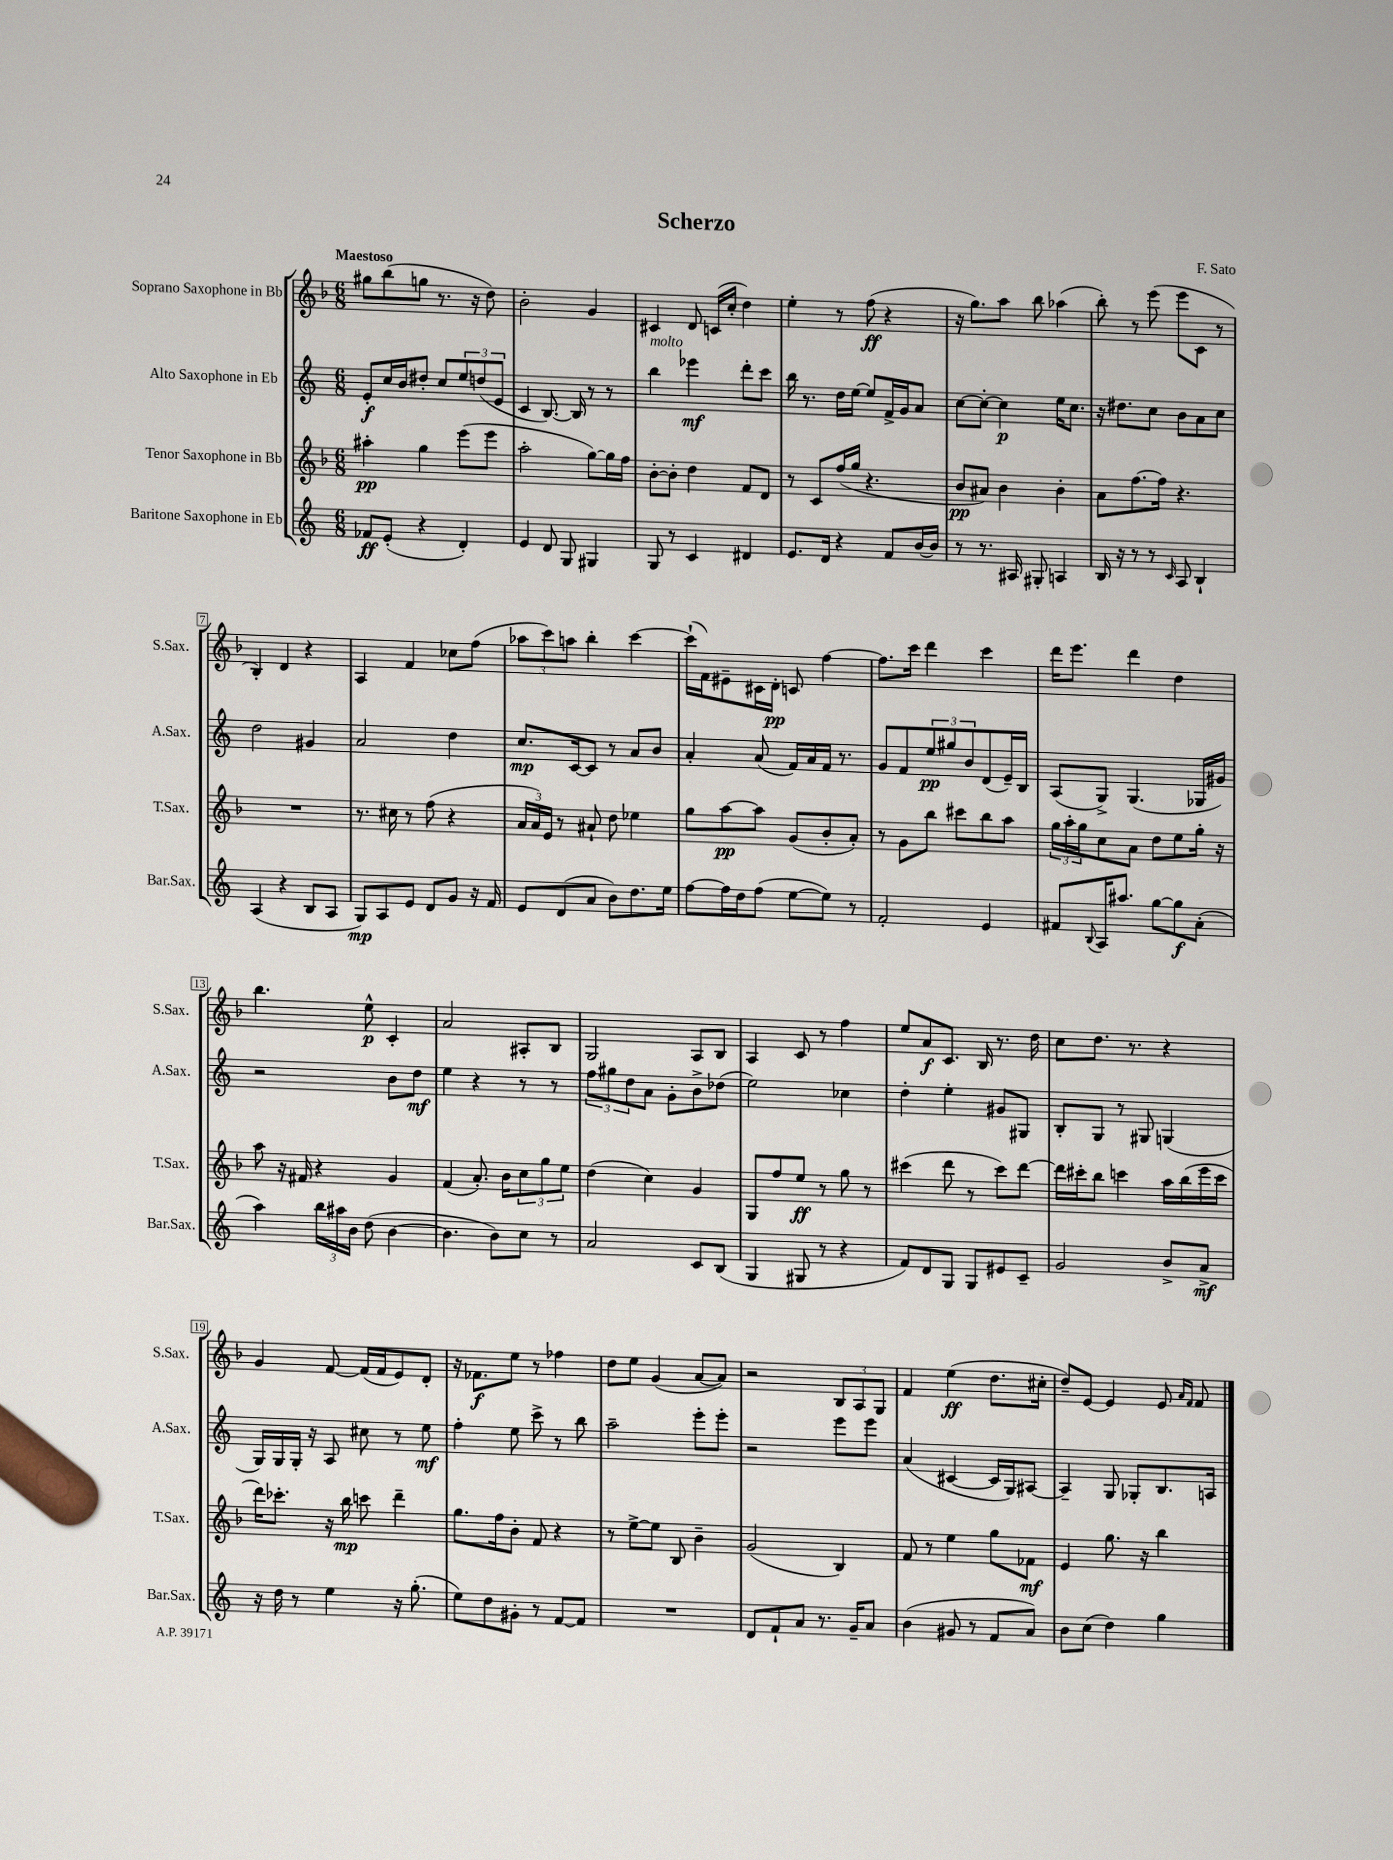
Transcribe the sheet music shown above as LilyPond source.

\header { title = "Scherzo" composer = "F. Sato" }
<<
\new StaffGroup <<
\new Staff = "s0" \with { instrumentName = "Soprano Saxophone in Bb" shortInstrumentName = "S.Sax." } {
    \clef treble \key f \major \numericTimeSignature \time 6/8 \tempo "Maestoso"
    gis''8 bes''8( g''8 r8. r16 d''8) |
    bes'2-. g'4 |
    cis'4 d'8 c'16( c''16-. d''4) |
    e''4-. r8 f''8\ff( r4 |
    r16 g''8.) a''8 bes''8 aes''4( |
    bes''8-.) r8 e'''8( e'''8 c'8 r8 |
    bes4-.) d'4 r4 |
    a4 f'4 ces''8 f''8( |
    \tuplet 3/2 { aes''8 c'''8) a''8 } bes''4-. c'''4~ |
    c'''16-!( f'16) eis'8-- cis'16 d'16-.\pp c'8 f''4~ |
    f''8. c'''16 d'''4 c'''4 |
    d'''16 e'''8. d'''4 d''4 |
    bes''4. e''8-^\p c'4-. |
    a'2 ais8-. bes8 |
    g2 a8 bes8 |
    a4 c'8 r8 f''4 |
    e''8 a'8\f c'8. bes16 r8. d''16 |
    c''8 d''8. r8. r4 |
    g'4 f'8~ f'16( f'16 e'8) d'8-. |
    r16 fes'8.\f e''8 r8 fes''4 |
    d''8 e''8 g'4( a'8~ a'8) |
    r2 \tuplet 3/2 { bes8 a8 g8 } |
    f'4 e''4\ff( d''8. cis''16-. |
    d''8--) e'8~ e'4 e'8 \grace { a'16 f'16 } f'8 \bar "|." |
}
\new Staff = "s1" \with { instrumentName = "Alto Saxophone in Eb" shortInstrumentName = "A.Sax." } {
    \clef treble \key c \major \numericTimeSignature \time 6/8
    e'8-.\f c''16 b'16 dis''8-. c''8 \tuplet 3/2 { e''8 d''8( e'8 } |
    c'4 b8.~) b16 r8 r8 |
    b''4^\markup { \italic "molto" } ees'''4\mf d'''8-. c'''8 |
    b''16 r8. d''16 e''16~ e''8 f'16-> g'16 a'8 |
    c''8~ c''8~-. c''4\p e''16 c''8. |
    r16 dis''8. c''8 b'8 a'8 c''8 |
    d''2 gis'4 |
    a'2 d''4 |
    c''8.\mp c'16~ c'8 r8 a'8 b'8 |
    a'4-. a'8( f'16) a'16 f'16 r8. |
    g'8 f'8 \tuplet 3/2 { e''8\pp gis''8 b'8 } d'8( e'16--) b16 |
    a8( g8->) g4.( ges16 gis'16) |
    r2 b'8 d''8\mf |
    e''4 r4 r8 r8 |
    \tuplet 3/2 { f''8 gis''8 d''8 } a'8 g'8-. b'8-> des''8( |
    e''2) ces''4 |
    d''4-. e''4-. gis'8 gis8 |
    b8-. g8 r8 gis8 g4( |
    g16) g16 g16-. r16 a8 cis''8 r8 e''8\mf |
    f''4-. e''8 c'''8-> r8 b''8 |
    a''2-- e'''8-. e'''8-. |
    r2 e'''8 e'''8 |
    a'4( cis'4~ cis'16 g16) ais8~ |
    ais4-- g8 ges8-. b8. a16 \bar "|." |
}
\new Staff = "s2" \with { instrumentName = "Tenor Saxophone in Bb" shortInstrumentName = "T.Sax." } {
    \clef treble \key f \major \numericTimeSignature \time 6/8
    ais''4-.\pp g''4 e'''8( e'''8 |
    a''2-. g''8~) g''16 f''16 |
    bes'8~-. bes'8-. d''4 f'8 d'8 |
    r8 c'8 f''16( g''16 r4. |
    bes'8\pp ais'8) bes'4 bes'4-. |
    a'8 f''8.~ f''16 r4. |
    R2. |
    r8. cis''16 r8 f''8( r4 |
    \tuplet 3/2 { a'16 a'16) e'16 } r8 ais'8-! d''8 ees''4 |
    g''8 a''8~\pp a''8 g'8( bes'8-. a'8-.) |
    r8 g'8 bes''8 cis'''8 bes''8 a''8 |
    \tuplet 3/2 { g''16 a''16-. g''16 } c''8 a'8 d''8 e''8 g''16-. r16 |
    a''8 r16 fis'16 r4 g'4 |
    f'4( a'8.-.) bes'16 \tuplet 3/2 { c''8 g''8 e''8 } |
    d''4( c''4) g'4 |
    g8 f''8 e''8\ff r8 g''8 r8 |
    cis'''4( d'''8 r8 cis'''8) d'''8~ |
    d'''16 cis'''16-. bes''8 c'''4 a''16 bes''16( e'''16 c'''16 |
    d'''16) ces'''8.-. r16 bes''16\mp c'''8 d'''4-- |
    g''8. f''16 bes'8-. f'8 r4 |
    r8 e''8~-> e''8 bes8 bes'4-- |
    g'2( bes4) |
    f'8 r8 e''4 g''8 fes'8\mf |
    e'4 g''8. r16 bes''4 \bar "|." |
}
\new Staff = "s3" \with { instrumentName = "Baritone Saxophone in Eb" shortInstrumentName = "Bar.Sax." } {
    \clef treble \key c \major \numericTimeSignature \time 6/8
    fes'8\ff e'8-.( r4 d'4-.) |
    e'4 d'8 g8 gis4 |
    g8 r8 c'4 dis'4 |
    e'8. d'16 r4 f'8 b'16~ b'16 |
    r8 r8. ais16 gis8-. a4 |
    b16 r16 r8 r8 \grace { c'16 } a8 b4-! |
    a4( r4 b8 a8 |
    g8\mp) a8 e'8 d'8 g'8 r16 f'16 |
    e'8 d'8( a'8 b'8) d''8. e''16 |
    f''8~ f''16 d''16 f''8( e''8~ e''8) r8 |
    f'2-. e'4 |
    fis'8 \appoggiatura { b8 } a16 ais''8. g''8~ g''8\f a'8-.( |
    a''4) \tuplet 3/2 { b''16 ais''16 b'16 } d''8( b'4~ |
    b'4. b'8) c''8 r8 |
    a'2 c'8 b8( |
    g4 gis8 r8 r4 |
    f'8) d'8 g8 g8 eis'8 c'8-- |
    g'2 b'8-> a'8->\mf |
    r16 d''16 r8 e''4 r16 g''8.-.( |
    e''8) d''8 gis'8-. r8 f'8~ f'8 |
    R2. |
    d'8 f'8-! a'8 r8. g'16-- a'8 |
    b'4( gis'8 r8 f'8 a'8) |
    b'8 c''8( d''4) g''4 \bar "|." |
}
>>
>>
\layout { \context { \Score \override BarNumber.stencil = #(make-stencil-boxer 0.1 0.3 ly:text-interface::print) } }
